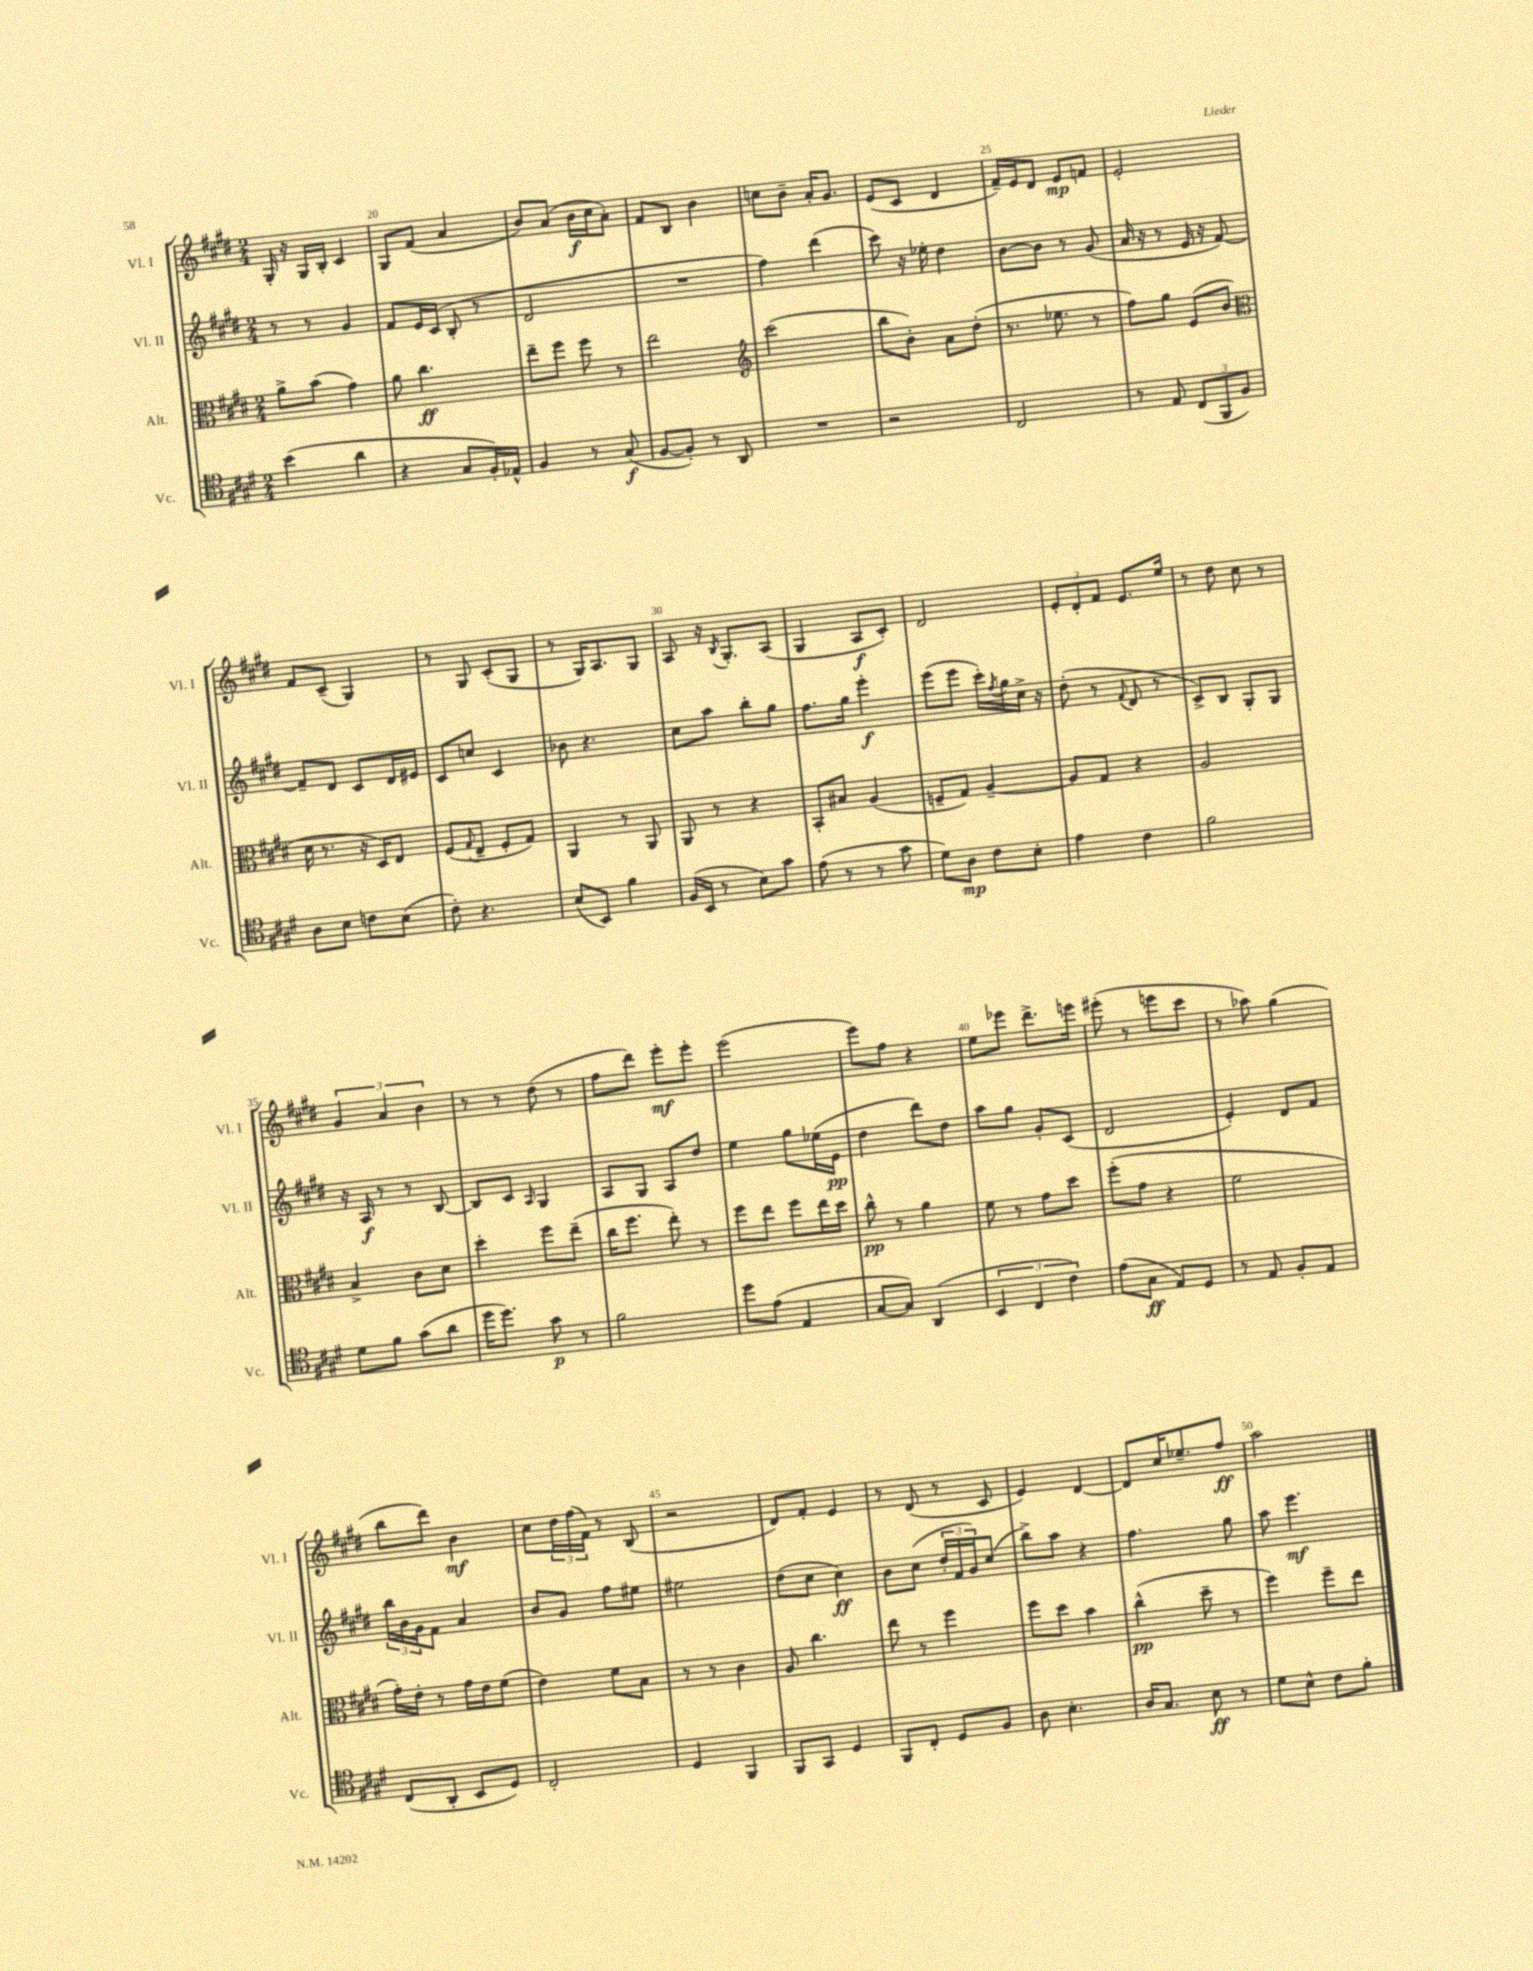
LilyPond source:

<<
\new StaffGroup <<
\new Staff = "s0" \with { instrumentName = "Vl. I" shortInstrumentName = "Vl. I" } {
    \clef treble \key e \major \numericTimeSignature \time 2/4
    gis16-. r16 gis16 b16-. cis'4 |
    gis8 fis'8( a'4 |
    b'8) a'8( b'16\f cis''16 a'8-.) |
    fis'8 b8 b'4 |
    c''8 b'8-- a'16-. gis'8. |
    e'8( cis'8 dis'4 |
    fis'16--) e'16 dis'8 e'8\mp f'8 |
    e'2-. |
    fis'8 cis'8--( gis4) |
    r8 gis8 cis'8-.( gis8 |
    r8 gis16) a8. gis8 |
    a8 r16 \acciaccatura { b8 } gis8.-. a8( |
    gis4 a8\f cis'8-.) |
    dis'2 |
    \tuplet 3/2 { e'8-. dis'8-. fis'8 } e'8. e''16 |
    r8 dis''8 cis''8 r8 |
    \tuplet 3/2 { gis'4 a'4 b'4 } |
    r8 r8 dis''8( r8 |
    fis''8 dis'''8) e'''8-.\mf e'''8-. |
    e'''2( |
    e'''8) fis''8 r4 |
    e''8 ees'''8 dis'''8.-> e'''16 |
    eis'''8-.( r8 e'''8 cis'''8 |
    r8 aes''8) gis''4( |
    b''8 dis'''8) b'4\mf |
    cis''8 \tuplet 3/2 { dis''16 fis''16( fis'16) } r8 b8( |
    r2 |
    dis'8) fis'8-. e'4 |
    r8 dis'8( r8 cis'8 |
    e'4) dis'4~ |
    dis'8 cis''16 ees''8.-- fis''8\ff |
    a''2 \bar "|." |
}
\new Staff = "s1" \with { instrumentName = "Vl. II" shortInstrumentName = "Vl. II" } {
    \clef treble \key e \major \numericTimeSignature \time 2/4
    r8 r8 gis'4 |
    fis'8 e'16 cis'16( b8-. r8 |
    dis'2 |
    R2 |
    fis''4) dis'''4( |
    cis'''8) r16 ees''16-. dis''4 |
    b'8~ b'8 r8 gis'8( |
    a'16 r16 r8 e'16 r16 fis'8~) |
    fis'8-- dis'8 cis'8 dis'16 eis'16 |
    cis'8 c''8 cis'4 |
    bes'8 r4. |
    cis''8 a''8 b''8-. gis''8 |
    fis''8. gis''16 e'''4-.\f |
    e'''8( e'''8 cis'''16-.) \acciaccatura { fis''8 } gis''16 cis''16-> r16 |
    dis''8-.( r8 \appoggiatura { fis'8 } dis'8 r8 |
    cis'8->) b8 gis8-. gis8 |
    r16 a16\f r8 r8 b8~ |
    b8 cis'8 \grace { a16 } gis4 |
    a8 gis8 a8 dis''8 |
    e''4 gis''8 ees''16( e'16\pp |
    dis''4 dis'''8) dis''8 |
    a''8 gis''8 gis'8-. cis'8( |
    dis'2 |
    e'4-.) dis'8 fis'8 |
    \tuplet 3/2 { b''16 b'16 gis'16 } fis'8 a'4 |
    b'8 gis'8 fis''8 eis''8 |
    eis''2 |
    dis''8( cis''8 cis''4\ff) |
    b'8 cis''8( \tuplet 3/2 { dis''16-. fis'16 gis'16) } cis''8( |
    b''8->) a''8 r4 |
    fis''4. gis''8 |
    a''8 e'''4.\mf \bar "|." |
}
\new Staff = "s2" \with { instrumentName = "Alt." shortInstrumentName = "Alt." } {
    \clef alto \key e \major \numericTimeSignature \time 2/4
    a'8-> b'8( gis'4) |
    a'8 cis''4.\ff |
    e''8-- fis''8 fis''8 r8 |
    e''2 |
    \clef treble cis'''2( |
    b''8 b'8-.) a'8 dis''8-.( |
    r8. ees''8. r8 |
    fis''8) gis''8 e'8( b'8 |
    \clef alto dis'16 r8. r16 dis16) e8 |
    fis8( \appoggiatura { gis8 } e8-- fis8-. gis8) |
    a,4 r8 a,8 |
    a,8 r8 r4 |
    b,8-. bis8 a4( |
    f8-- gis8) a4~-- |
    a8 gis8 r4 |
    a2 |
    b4-> cis'8 dis'8 |
    dis''4-. fis''8 e''8--( |
    cis''16 fis''8. e''8-.) r8 |
    fis''8 e''8 fis''8 e''16 dis''16 |
    cis''8-^\pp r8 a'4 |
    fis'8 r8 gis'8 dis''8 |
    fis''8-.( gis'8 r4 |
    fis'2 |
    gis'16-.) e'16-. r8 gis'16 e'16 fis'8( |
    e'4) fis'8 b8 |
    r8 r8 cis'4 |
    a8 cis''4. |
    e''8 r8 fis''4 |
    fis''8 dis''8 b'4 |
    cis''4-^\pp( dis''8-- r8 |
    fis''4) fis''8-- e''8 \bar "|." |
}
\new Staff = "s3" \with { instrumentName = "Vc." shortInstrumentName = "Vc." } {
    \clef tenor \key e \major \numericTimeSignature \time 2/4
    b'4( a'4 |
    r4 gis8 fis16-.) ees16-^ |
    fis4 r8 gis8\f( |
    fis8~ fis8-.) r8 a,8 |
    R2 |
    r2 |
    cis2 |
    r8 e8 \tuplet 3/2 { cis8( fis,8 fis8) } |
    a8 b8 c'8 b8( |
    cis'8-.) r4. |
    b8( b,8) fis'4 |
    fis16( b,16 r8 b8) gis'8 |
    e'8( r8 r8 gis'8 |
    dis'8) a8\mp cis'8 b8-. |
    e'4 cis'4 |
    fis'2 |
    dis'8 fis'8 gis'8( a'8 |
    dis''16 dis''8.) gis'8\p r8 |
    fis'2 |
    dis''8 e'8( e4 |
    gis8~ gis8) a,4( |
    \tuplet 3/2 { b,4 cis4 cis'4) } |
    e'8( gis8\ff e8) dis8 |
    r8 e8 fis8-. e8 |
    cis8( a,8-. b,8 dis8) |
    cis2-. |
    dis4 fis,4 |
    fis,8 gis,8 dis4 |
    fis,8 cis8-. dis8 fis8 |
    a8 b4.-. |
    a16 gis8. b8\ff r8 |
    dis'8 b8-^ cis'8 fis'8-. \bar "|." |
}
>>
>>
\layout { \context { \Score currentBarNumber = #19 \override BarNumber.break-visibility = ##(#f #t #t) barNumberVisibility = #(every-nth-bar-number-visible 5) } }
